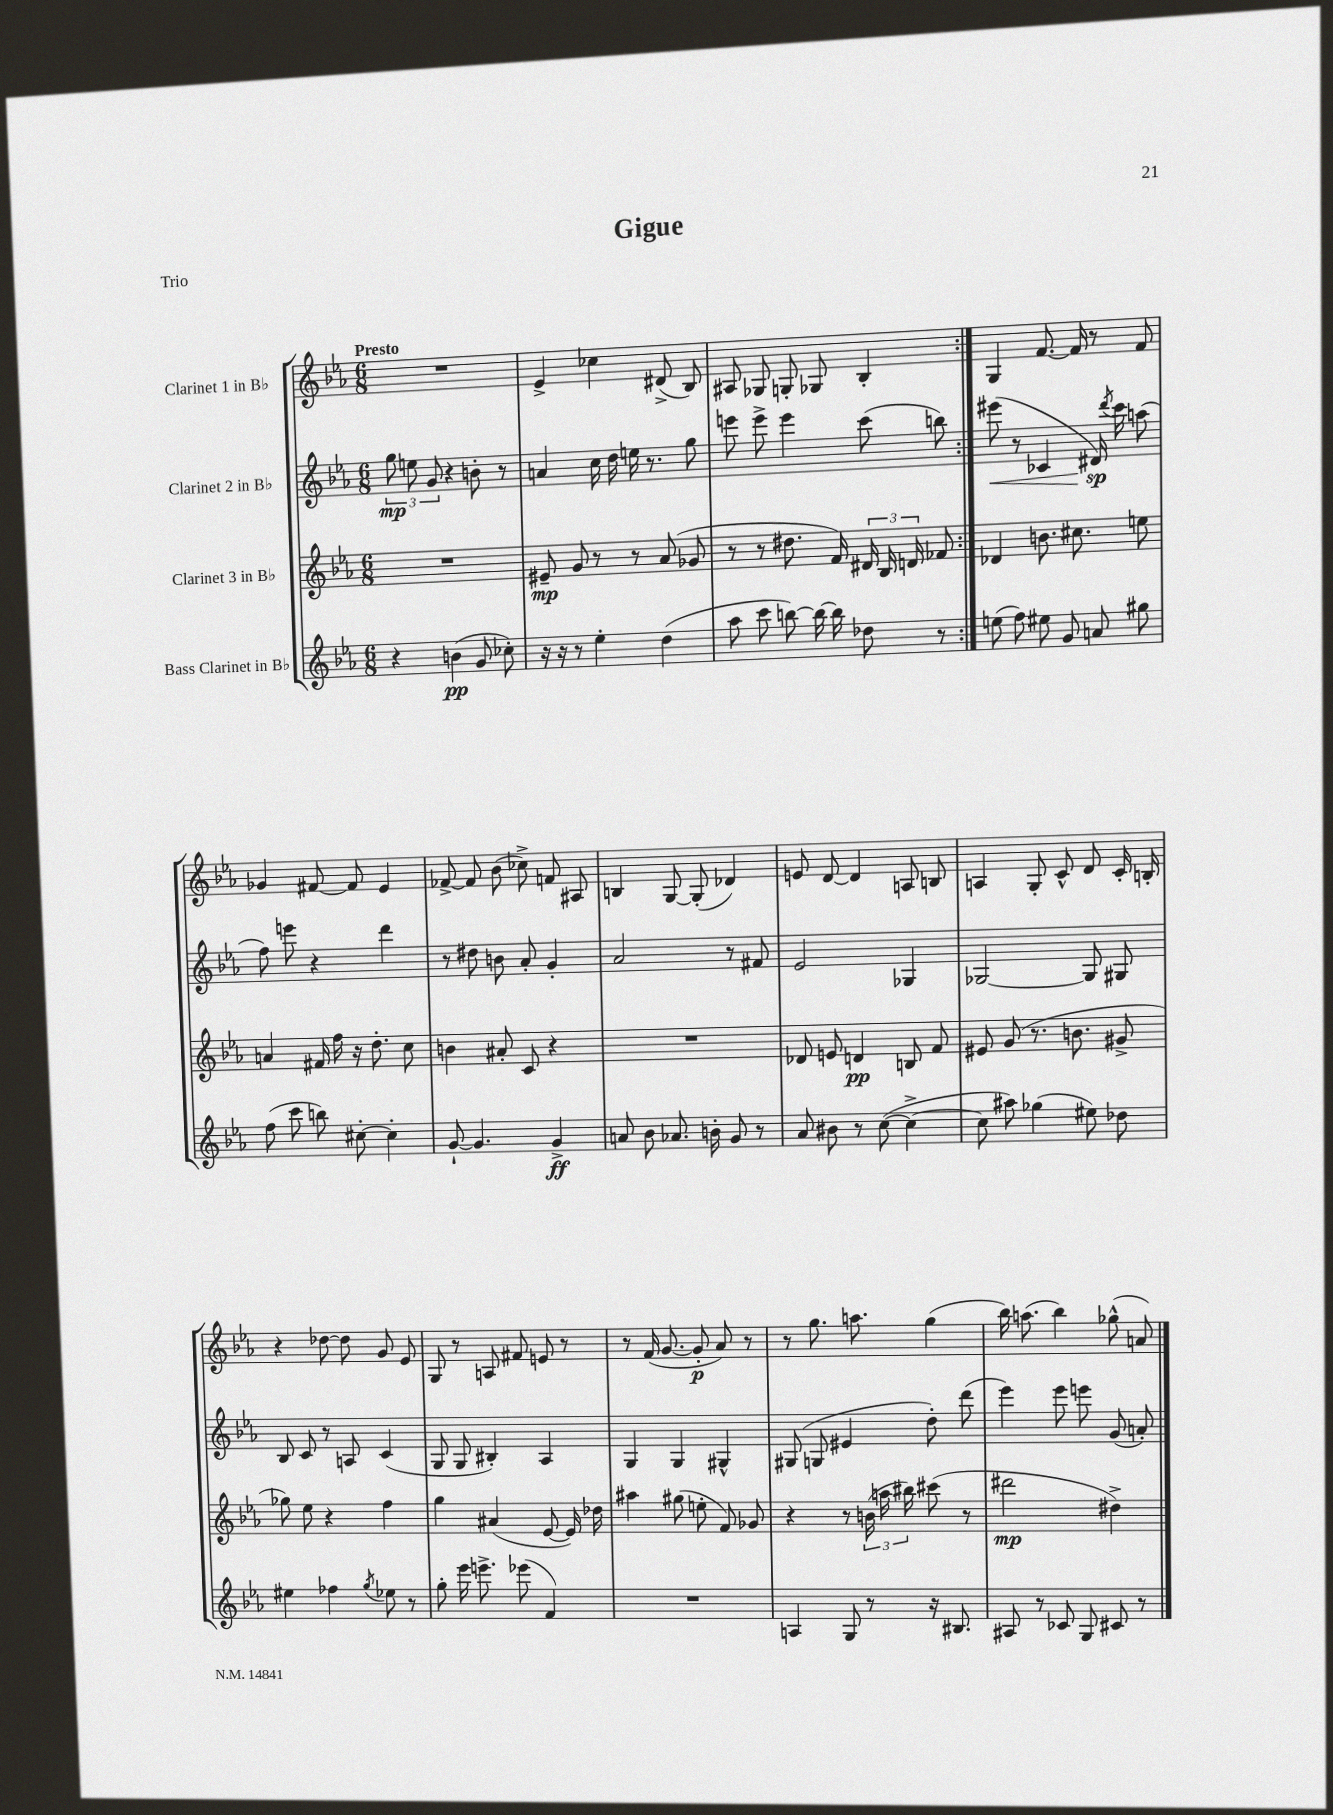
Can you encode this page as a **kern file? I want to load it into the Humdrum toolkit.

**kern	**kern	**kern	**kern
*staff4	*staff3	*staff2	*staff1
*clefG2	*clefG2	*clefG2	*clefG2
*k[b-e-a-]	*k[b-e-a-]	*k[b-e-a-]	*k[b-e-a-]
*M6/8	*M6/8	*M6/8	*M6/8
4r	2.r	12gg	2.r
.	.	12ee	.
.	.	12g	.
(4b	.	4r	.
8g	.	8b'	.
8cc-')	.	8r	.
=	=	=	=
16r	8e#~	4a	4e-^
16r	.	.	.
8r	8g	.	.
4ee-'	8r	16cc	4cc-
.	.	16dd	.
.	8r	16ee	.
.	.	8.r	.
(4dd	(8a-	.	(8d#^
.	8g-	8gg	8B-)
=	=	=	=
8aa-	8r	8eee	8A#
8ccc	8r	8eee^	8G-
[8bb)	8.dd#	4eee	8G'
16bb_	.	.	8G-
16bb]	16f)	.	.
8dd-	24d#	(8ccc	4B-'
.	24B-	.	.
.	24d	.	.
8r	8f-	8bb)	.
=:|!	=:|!	=:|!	=:|!
(8ee	4d-	(8eee#	4G
8ff)	.	8r	.
8ee#	8.b	4c-	[8.f
8g	.	.	.
.	8.cc#	.	16f]
8a	.	16d#)	8r
.	.	8qddd	.
.	.	16ccc	.
8gg#	8ee	(8aa	8f
=	=	=	=
(8ff	4a	8ff)	4g-
8ccc	.	8eee	.
8bb)	16f#	4r	[8f#
.	16ff	.	.
[8cc#'	16r	.	8f#]
.	8.dd'	.	.
4cc#']	.	4ddd	4e-
.	8cc	.	.
=	=	=	=
[8g`	4b	8r	[8f-^
4.g]	.	8dd#	8f-]
.	8a#'	8b	(8b-
.	8c	8a-'	8cc-^)
4g^	4r	4g'	8f
.	.	.	8A#
=	=	=	=
8a	2.r	2a-	4B
8b-	.	.	.
8.a-	.	.	[8G
.	.	.	(8G']
16b'	.	.	.
8g	.	8r	4d-)
8r	.	8f#	.
=	=	=	=
8a-	8d-	2e-	8e
8b#	8e	.	[8d
8r	4d	.	4d]
([8cc	.	.	.
4cc^_	8B	4G-	8A
.	8f	.	8B
=	=	=	=
8cc]	8e#	[2G-	4A
8aa#)	(8g	.	.
(4gg-	8.r	.	8G'
.	.	.	8c^^
.	8.b	.	.
8ee#)	.	8G-]	8d
8dd-	8g#^	8G#	16c'
.	.	.	16B'
=	=	=	=
4ee#	8gg-)	8B-	4r
.	8ee-	8c	.
4ff-	4r	8r	[8dd-
.	.	8A	8dd-]
8qgg	.	.	.
8ee-	4ff	(4c	8g
8r	.	.	8e-
=	=	=	=
8gg'	4gg	8G	8G
16eee-	.	8G	8r
8.eee^	.	.	.
.	(4a#	4B#')	8A
(8eee-	.	.	8f#
4f)	[8e-	4A-	8e
.	16e-])	.	8r
.	16dd-	.	.
=	=	=	=
2.r	4aa#	4G	8r
.	.	.	(16f
.	.	.	[8.g
.	(8gg#	4G	.
.	8ee'	.	8g']
.	8f)	4G#^^	8a-)
.	8g-	.	8r
=	=	=	=
4A	4r	(8G#	8r
.	.	8G	8.gg
8G	8r	4e#	.
.	.	.	8.aa
8r	(24b	.	.
.	24aa	.	.
.	24bb#)	.	.
16r	(8ccc#	8dd')	(4gg
8.B#	.	.	.
.	8r	(8ddd	.
=	=	=	=
8A#	2ddd#	4eee-)	16bb-)
.	.	.	(8.aa
8r	.	.	.
8c-	.	8eee-	4bb-)
8G	.	8eee	.
8c#	4dd#^)	(8g	(8gg-^^
8r	.	8a')	8a)
==	==	==	==
*-	*-	*-	*-
